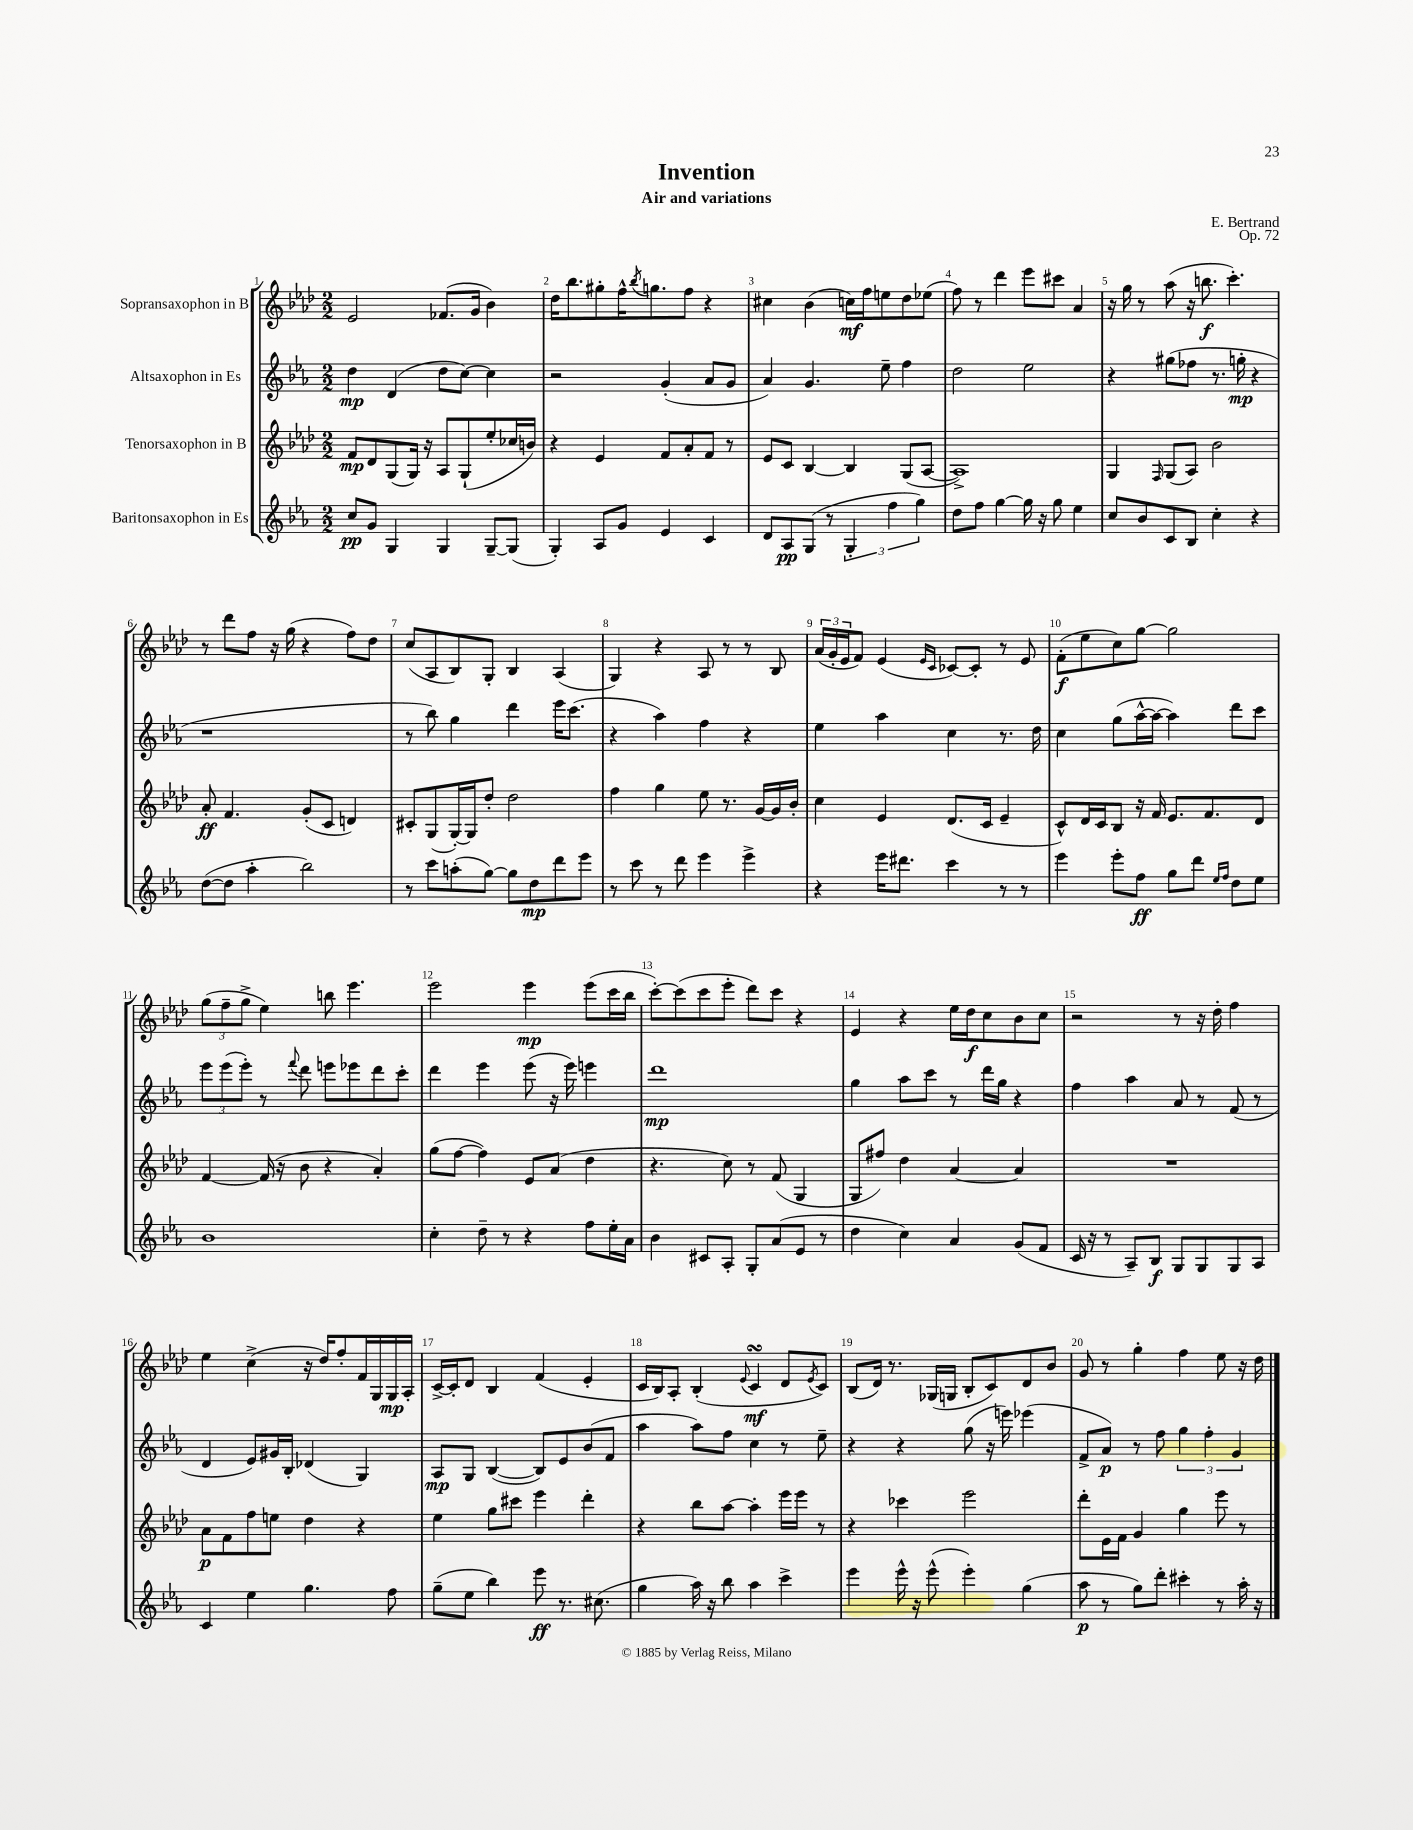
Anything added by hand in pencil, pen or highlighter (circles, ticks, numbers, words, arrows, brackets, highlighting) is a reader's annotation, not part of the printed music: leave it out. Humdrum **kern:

**kern	**dynam	**kern	**dynam	**kern	**dynam	**kern	**dynam
*part4	*part4	*part3	*part3	*part2	*part2	*part1	*part1
*staff4	*staff4	*staff3	*staff3	*staff2	*staff2	*staff1	*staff1
*I"Baritonsaxophon in Es	*	*I"Tenorsaxophon in B	*	*I"Altsaxophon in Es	*	*I"Sopransaxophon in B	*
*clefG2	*	*clefG2	*	*clefG2	*	*clefG2	*
*k[b-e-a-]	*	*k[b-e-a-d-]	*	*k[b-e-a-]	*	*k[b-e-a-d-]	*
*M2/2	*	*M2/2	*	*M2/2	*	*M2/2	*
=1	=1	=1	=1	=1	=1	=1	=1
8cc/L	pp	8f/L	mp	4dd\	mp	2e-/	.
8g/J	.	8d-/	.	.	.	.	.
4G/	.	(8G/	.	(4d/	.	.	.
.	.	16G/Jk)	.	.	.	.	.
.	.	16r	.	.	.	.	.
4G/	.	8A-/L	.	8dd\L	.	(8.f-X/L	.
.	.	(8G`/	.	[8cc\J)	.	.	.
.	.	.	.	.	.	16g/Jk	.
[8G~/L	.	8ee-'/	.	4cc\]	.	4b-\)	.
(8G/J]	.	16cc-X/L	.	.	.	.	.
.	.	16bn/JJ)	.	.	.	.	.
=2	=2	=2	=2	=2	=2	=2	=2
4G'/)	.	4r	.	2r	.	16dd-\KL	.
.	.	.	.	.	.	8.bb-\	.
8A-/L	.	4e-/	.	.	.	8gg#X'\	.
8g/J	.	.	.	.	.	16ff^^\K	.
.	.	.	.	.	.	8qbb-/	.
.	.	.	.	.	.	8.ggn\	.
4e-/	.	8f/L	.	(4g'/	.	.	.
.	.	8a-'/	.	.	.	8ff\J	.
4c/	.	8f/J	.	8a-/L	.	4r	.
.	.	8r	.	8g/J	.	.	.
=3	=3	=3	=3	=3	=3	=3	=3
8d/L	.	8e-/L	.	4a-/)	.	4cc#X\	.
8A-/	pp	8c/J	.	.	.	.	.
(8G/J	.	[4B-/	.	4.g/	.	(4b-\	.
8r	.	.	.	.	.	.	.
6G'/	.	4B-/]	.	.	.	16ccn\LL)	mf
.	.	.	.	.	.	16ff\J	.
.	.	.	.	8ee-~\	.	8een\	.
6ff\	.	.	.	.	.	.	.
.	.	(8G/L	.	4ff\	.	8dd-\	.
6gg\)	.	.	.	.	.	.	.
.	.	[8A-/J	.	.	.	(8ee-X\J	.
=4	=4	=4	=4	=4	=4	=4	=4
8dd\L	.	1A-^])	.	2dd\	.	8ff\)	.
8ff\J	.	.	.	.	.	8r	.
[4gg\	.	.	.	.	.	4ddd-\	.
16gg\]	.	.	.	2ee-\	.	8eee-\L	.
16r	.	.	.	.	.	.	.
8gg\	.	.	.	.	.	8ccc#X\J	.
4ee-\	.	.	.	.	.	4a-/	.
=5	=5	=5	=5	=5	=5	=5	=5
8cc/L	.	4G/	.	4r	.	16r	.
.	.	.	.	.	.	16gg\	.
8b-/	.	.	.	.	.	8r	.
.	.	16qqF/	.	.	.	.	.
8c/	.	(8G/L	.	(8gg#X\L	.	(8aa-\	.
8B-/J	.	8A-/J)	.	8ff-X\J	.	16r	.
.	.	.	.	.	.	8.bbn\	f
4cc'\	.	2b-\	.	8.r	.	.	.
.	.	.	.	.	.	4.ccc'\)	.
.	.	.	.	16ggn'\	mp	.	.
4r	.	.	.	4r	.	.	.
!!LO:LB:g=z
=6	=6	=6	=6	=6	=6	=6	=6
([8dd\L	.	8a-'/	ff	1r	.	8r	.
8dd\J]	.	4.f/	.	.	.	8ddd-\L	.
4aa-'\	.	.	.	.	.	8ff\J	.
.	.	.	.	.	.	16r	.
.	.	.	.	.	.	(16gg\	.
2bb-\)	.	(8g'/L	.	.	.	4r	.
.	.	8c/J	.	.	.	.	.
.	.	4dn/)	.	.	.	8ff\L)	.
.	.	.	.	.	.	8dd-\J	.
=7	=7	=7	=7	=7	=7	=7	=7
8r	.	8c#X'/L	.	8r	.	(8cc/L	.
8ccc\L	.	(8G/	.	8bb-\)	.	8A-/	.
(8aan'\	.	[16G'/L)	.	4gg\	.	8B-/)	.
.	.	16G/J]	.	.	.	.	.
[8gg\J)	.	8dd-'/J	.	.	.	8G'/J	.
8gg\L]	.	2dd-\	.	4ddd\	.	4B-/	.
8dd\	mp	.	.	.	.	.	.
8ddd\	.	.	.	16eee-\KL	.	(4A-/	.
.	.	.	.	(8.ccc\J	.	.	.
8eee-\J	.	.	.	.	.	.	.
=8	=8	=8	=8	=8	=8	=8	=8
8r	.	4ff\	.	4r	.	4G/)	.
8ccc\	.	.	.	.	.	.	.
8r	.	4gg\	.	4aa-\)	.	4r	.
8ddd\	.	.	.	.	.	.	.
4eee-\	.	8ee-\	.	4ff\	.	8A-/	.
.	.	8.r	.	.	.	8r	.
4eee-^\	.	.	.	4r	.	8r	.
.	.	[16g/LL	.	.	.	.	.
.	.	16g/]	.	.	.	8B-/	.
.	.	16b-'/JJ	.	.	.	.	.
=9	=9	=9	=9	=9	=9	=9	=9
4r	.	4cc\	.	4ee-\	.	(24a-/LL	.
.	.	.	.	.	.	24g'/	.
.	.	.	.	.	.	24e-/J	.
.	.	.	.	.	.	8f/J)	.
16eee-\KL	.	4e-/	.	4aa-\	.	(4e-/	.
8.ddd#X\J	.	.	.	.	.	.	.
.	.	.	.	.	.	16qqe-/LL	.
.	.	.	.	.	.	16qqc/JJ	.
4ccc\	.	(8.d-/L	.	4cc\	.	[8c-X/L)	.
.	.	.	.	.	.	8c-'/J]	.
.	.	16c/Jk	.	.	.	.	.
8r	.	4e-~/	.	8.r	.	8r	.
8r	.	.	.	.	.	8e-/	.
.	.	.	.	16dd\	.	.	.
=10	=10	=10	=10	=10	=10	=10	=10
4eee-\	.	8c^^/L)	.	4cc\	.	(8f'\L	f
.	.	16d-/L	.	.	.	8ee-\	.
.	.	16c/J	.	.	.	.	.
8eee-'\L	.	8B-/J	.	(8gg\L	.	8cc\)	.
8ff\J	ff	16r	.	[16aa-^^\L	.	[8gg\J	.
.	.	16f/	.	16aa-\JJ_	.	.	.
8gg\L	.	8.e-/L	.	4aa-\])	.	2gg\]	.
8ddd\J	.	.	.	.	.	.	.
.	.	8.f/	.	.	.	.	.
16qqee-/LL	.	.	.	.	.	.	.
16qqff/JJ	.	.	.	.	.	.	.
8dd\L	.	.	.	8ddd\L	.	.	.
8ee-\J	.	8d-/J	.	8ccc\J	.	.	.
!!LO:LB:g=z
=11	=11	=11	=11	=11	=11	=11	=11
1b-	.	[4f/	.	12eee-\L	.	(12gg\L	.
.	.	.	.	(12eee-\	.	12ff~\	.
.	.	.	.	12eee-'\J)	.	12gg^\J	.
.	.	(16f/]	.	8r	.	4ee-\)	.
.	.	16r	.	.	.	.	.
.	.	.	.	8qqfff/	.	.	.
.	.	8b-\	.	8ddd\	.	.	.
.	.	4r	.	8eeen\L	.	8bbn\	.
.	.	.	.	8eee-X\	.	4.eee-\	.
.	.	4a-'/)	.	8ddd\	.	.	.
.	.	.	.	8ccc'\J	.	.	.
=12	=12	=12	=12	=12	=12	=12	=12
4cc'\	.	(8gg\L	.	4ddd\	.	2eee-\	.
.	.	[8ff\J	.	.	.	.	.
8dd~\	.	4ff\])	.	4eee-\	.	.	.
8r	.	.	.	.	.	.	.
4r	.	8e-/L	.	(8eee-\	.	4eee-\	mp
.	.	(8a-/J	.	16r	.	.	.
.	.	.	.	16eee-\)	.	.	.
8ff\L	.	4dd-\	.	4eeen\	.	(8eee-\L	.
16ee-'\L	.	.	.	.	.	16ccc\L	.
16a-\JJ	.	.	.	.	.	16bb-\JJ	.
=13	=13	=13	=13	=13	=13	=13	=13
4b-\	.	4.r	.	1ddd	mp	[8ccc'\L)	.
.	.	.	.	.	.	(8ccc\]	.
8c#X/L	.	.	.	.	.	8ccc\	.
8A-'/J	.	8cc\)	.	.	.	8eee-'\J	.
8G'/L	.	8r	.	.	.	8ddd-\L)	.
(8a-/	.	(8f/	.	.	.	8ccc\J	.
8e-/J	.	4G/	.	.	.	4r	.
8r	.	.	.	.	.	.	.
=14	=14	=14	=14	=14	=14	=14	=14
4dd\	.	8G/L	.	4gg\	.	4e-/	.
.	.	8ff#X/J)	.	.	.	.	.
4cc\)	.	4dd-\	.	8aa-\L	.	4r	.
.	.	.	.	8ccc\J	.	.	.
4a-/	.	[4a-/	.	8r	.	16ee-\LL	.
.	.	.	.	.	.	16dd-\J	f
.	.	.	.	16ddd\LL	.	8cc\	.
.	.	.	.	16gg\JJ	.	.	.
(8g/L	.	4a-/]	.	4r	.	8b-\	.
8f/J	.	.	.	.	.	8cc\J	.
=15	=15	=15	=15	=15	=15	=15	=15
16c/	.	1r	.	4ff\	.	2r	.
16r	.	.	.	.	.	.	.
8r	.	.	.	.	.	.	.
8A-~/L)	.	.	.	4aa-\	.	.	.
8B-/J	f	.	.	.	.	.	.
8G/L	.	.	.	8a-/	.	8r	.
8G/	.	.	.	8r	.	16r	.
.	.	.	.	.	.	16dd-'\	.
8G/	.	.	.	(8f/	.	4ff\	.
8A-/J	.	.	.	8r	.	.	.
!!LO:LB:g=z
=16	=16	=16	=16	=16	=16	=16	=16
4c/	.	8a-\L	p	4d/	.	4ee-\	.
.	.	8f\	.	.	.	.	.
4ee-\	.	8ff\	.	8e-/L)	.	(4cc^\	.
.	.	8een\J	.	16g#X/L	.	.	.
.	.	.	.	16B-'/JJ	.	.	.
4.gg\	.	4dd-\	.	(4d-X/	.	16r	.
.	.	.	.	.	.	16dd-/KL)	.
.	.	.	.	.	.	8ff'/	.
.	.	4r	.	4G/)	.	16f/L	.
.	.	.	.	.	.	16G/	.
8ff\	.	.	.	.	.	16G/	mp
.	.	.	.	.	.	16A-'/JJ	.
=17	=17	=17	=17	=17	=17	=17	=17
(8gg~\L	.	4ee-\	.	8A-/L	mp	[16c^/LL	.
.	.	.	.	.	.	16c'/J]	.
8ee-\J	.	.	.	8G/J	.	8d-/J	.
4bb-\)	.	8gg\L	.	([4B-/	.	4B-/	.
.	.	8ccc#X\J	.	.	.	.	.
8eee-\	ff	4eee-\	.	8B-/L])	.	(4f/	.
8.r	.	.	.	8e-/	.	.	.
.	.	4ddd-'\	.	(8b-/	.	4e-'/	.
(8.cc#X\	.	.	.	.	.	.	.
.	.	.	.	8f/J	.	.	.
=18	=18	=18	=18	=18	=18	=18	=18
4gg\	.	4r	.	4aa-\	.	16c/LL	.
.	.	.	.	.	.	16B-/J)	.
.	.	.	.	.	.	8A-'/J	.
16aa-\)	.	8bb-\L	.	8aa-\L)	.	(4B-'/	.
16r	.	.	.	.	.	.	.
8bb-\	.	[8aa-\J	.	8ff\J	.	.	.
.	.	.	.	.	.	8qqe-/	.
4aa-\	.	4aa-'\]	.	4cc\	.	4csSsS/	mf
4ccc^\	.	16eee-\LL	.	8r	.	8d-/L	.
.	.	16eee-\JJ	.	.	.	.	.
.	.	.	.	.	.	8qe-/	.
.	.	8r	.	8ee-~\	.	8c/J)	.
=19	=19	=19	=19	=19	=19	=19	=19
4eee-\	.	4r	.	4r	.	(8B-/L	.
.	.	.	.	.	.	16d-/Jk)	.
.	.	.	.	.	.	8.r	.
16eee-^^\	.	4ccc-X\	.	4r	.	.	.
16r	.	.	.	.	.	.	.
(8eee-^^\	.	.	.	.	.	(16G-X/LL	.
.	.	.	.	.	.	16Gn/JJ	.
4eee-'\)	.	2eee-\	.	(8gg\	.	8B-'/L	.
.	.	.	.	16r	.	8c/)	.
.	.	.	.	16eeen\)	.	.	.
(4gg\	.	.	.	(4eee-X\	.	8d-/	.
.	.	.	.	.	.	8b-/J	.
=20	=20	=20	=20	=20	=20	=20	=20
8aa-\	p	8ddd-'\L	.	8f^/L	.	8g/	.
8r	.	16e-\L	.	8a-/J)	p	8r	.
.	.	16f\JJ	.	.	.	.	.
8gg\L)	.	4g/	.	8r	.	4gg'\	.
8ddd'\J	.	.	.	8ff\	.	.	.
4ccc#X'\	.	4gg\	.	6gg\	.	4ff\	.
.	.	.	.	6ff'\	.	.	.
8r	.	8eee-\	.	.	.	8ee-\	.
.	.	.	.	6g/	.	.	.
16aa-'\	.	8r	.	.	.	16r	.
16r	.	.	.	.	.	16dd-\	.
==	==	==	==	==	==	==	==
*-	*-	*-	*-	*-	*-	*-	*-
